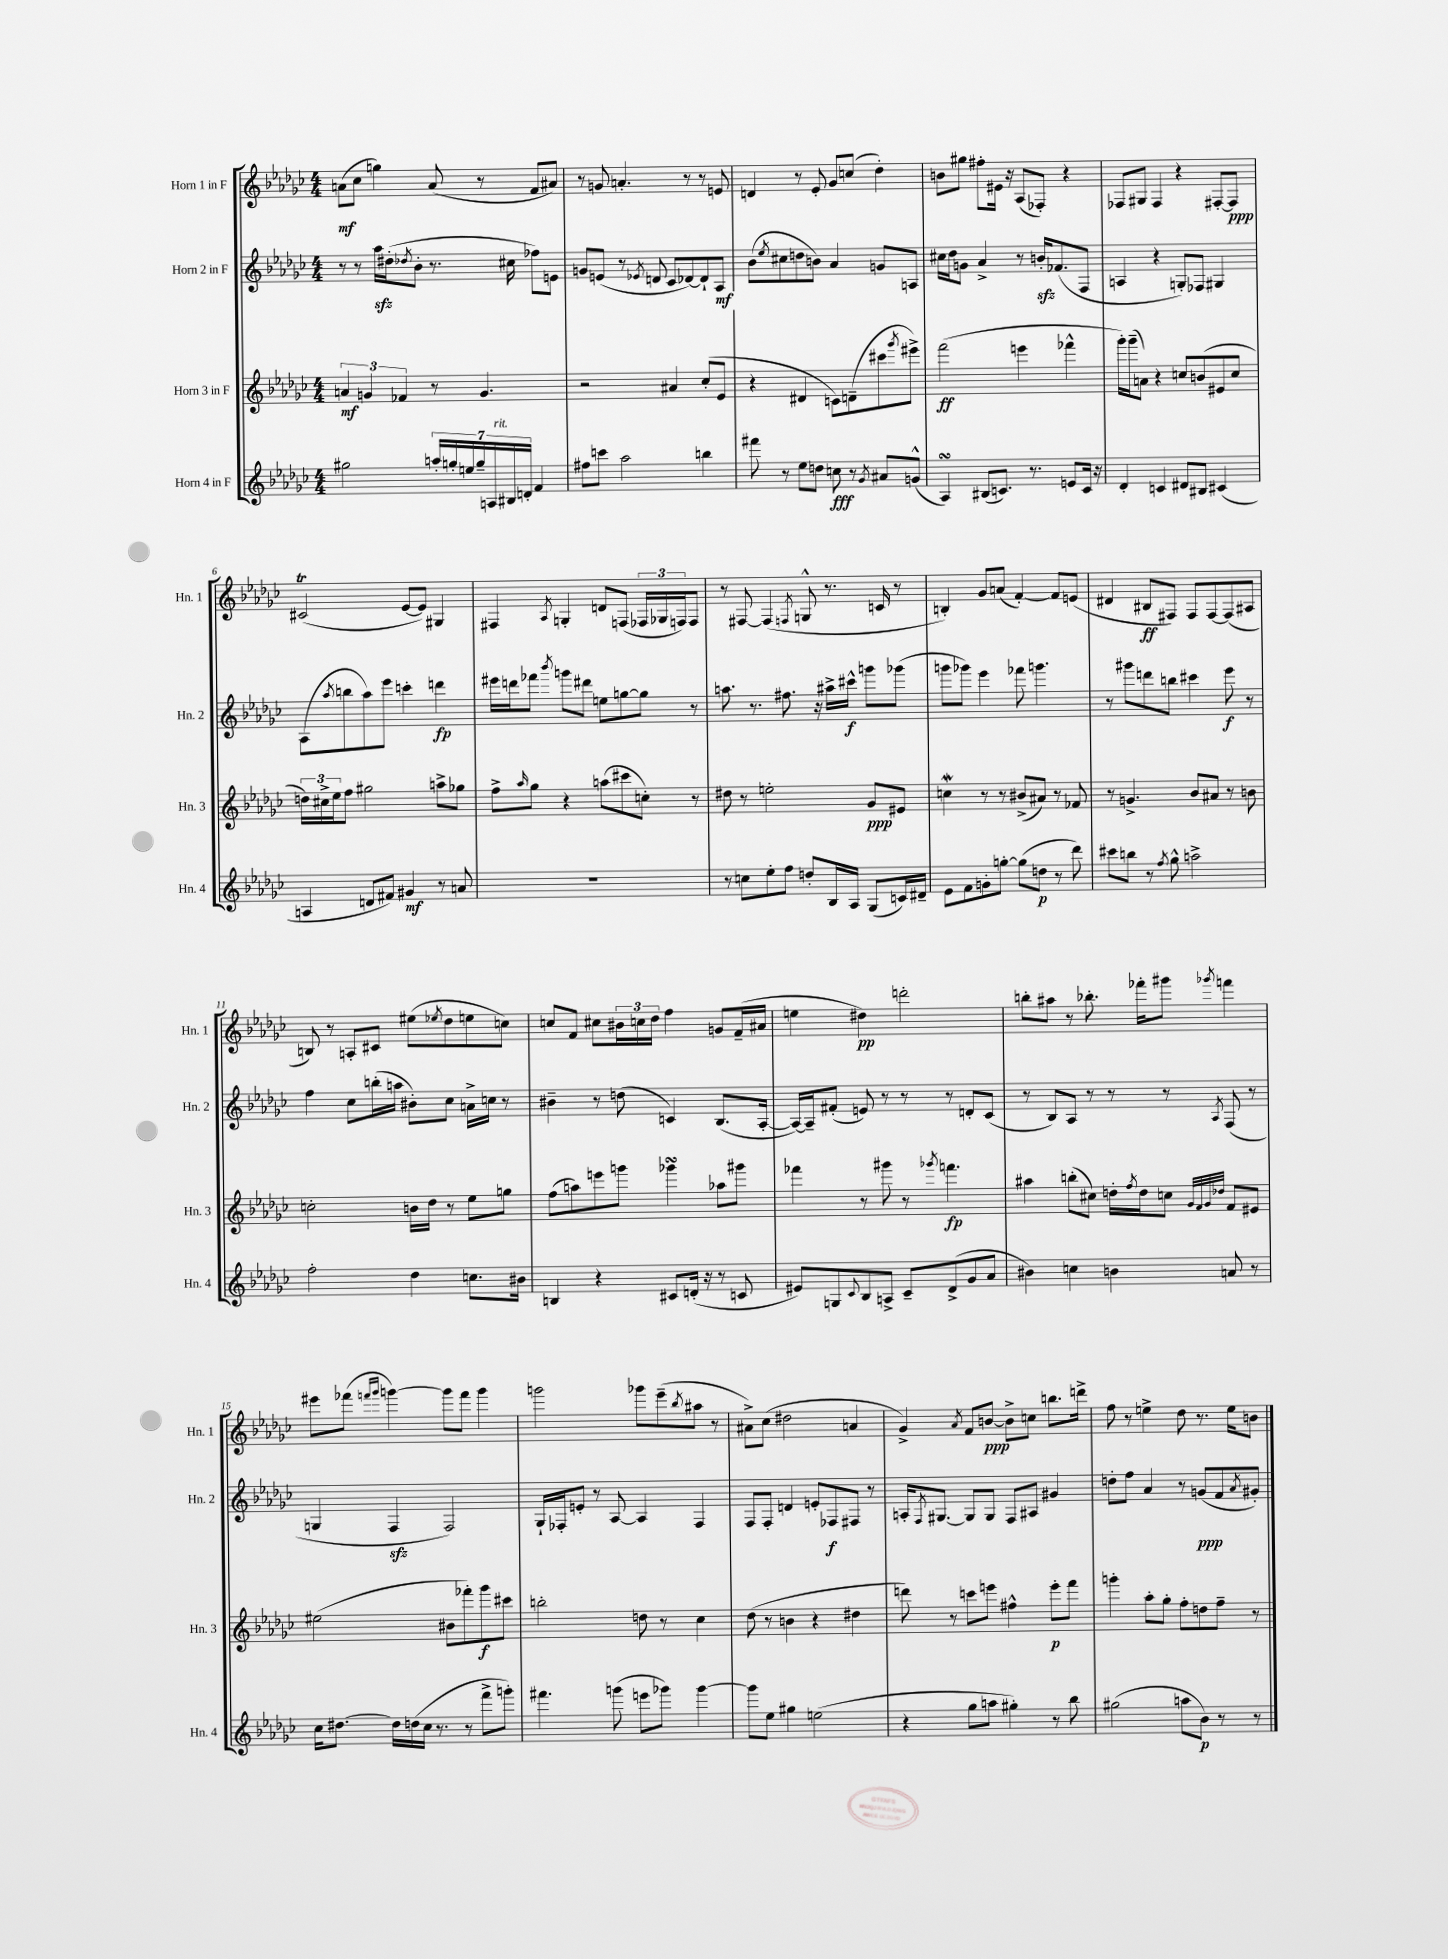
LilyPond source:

<<
\new StaffGroup <<
\new Staff = "s0" \with { instrumentName = "Horn 1 in F" shortInstrumentName = "Hn. 1" } {
    \clef treble \key ges \major \numericTimeSignature \time 4/4
    a'8\mf( ces''8 g''4) a'8( r8 f'8 ais'8) |
    r8 g'8 a'4.-. r8 r8 e'8 |
    d'4 r8 ees'8-. ges'8 c''8( des''4-.) |
    b'8 gis''8 fis''8-. eis'16 r16 aes8( fes8-.) r4 |
    fes8 gis8 fes4 r4 fis8~-. fis8\ppp |
    cis'2\trill( ees'8~ ees'8) gis4 |
    fis4 \acciaccatura { aes8 } g4-. d'8 f8( \tuplet 3/2 { fes16 ges16 f16) } f8 |
    r8 fis8~ fis4( \acciaccatura { f8 } g8-^ r8. c'16 r8 |
    b4-.) ges'8 a'8( f'4~-.) f'8 e'8( |
    dis'4 bis8\ff fis8) fis8 fis8~ fis8( ais8 |
    b8) r8 a8-. cis'8 eis''8( \acciaccatura { ees''8 } des''8 e''8 c''8) |
    c''8 f'8 cis''8 \tuplet 3/2 { bis'16 c''16 des''16 } f''4 g'8 f'16--( ais'16 |
    e''4 dis''4\pp) d'''2-. |
    b''8-. ais''8 r8 bes''8.-. fes'''16-. gis'''8 \acciaccatura { ges'''8 } f'''4 |
    eis'''8 fes'''8( \grace { f'''16 ges'''16 } g'''4~) g'''8 f'''8 g'''4 |
    g'''2 ges'''8 ees'''8--( \acciaccatura { bes''8 } ais''8 r8 |
    ais'8->) ces''8( dis''2 a'4 |
    ges'4->) \acciaccatura { aes'8 } f'8 b'8~\ppp b'8-> c''8 b''8. d'''16-> |
    f''8 r8 e''4-> des''8 r8. e''16 b'8 \bar "|." |
}
\new Staff = "s1" \with { instrumentName = "Horn 2 in F" shortInstrumentName = "Hn. 2" } {
    \clef treble \key ges \major \numericTimeSignature \time 4/4
    r8 r8 aes''16\sfz dis''16-.( \acciaccatura { des''8 } bes'8-. r8. cis''16 fes''8) e'8 |
    g'8 e'8( r8 \acciaccatura { ees'8 } d'8 ces'8 des'8~) des'8-! aes8\mf |
    bes'8( \acciaccatura { ees''8 } cis''8 d''8 b'8) aes'4 g'8 a8 |
    cis''16 des''16 g'8 aes'4-> r8 b'16-.\sfz fes'8.( f8 |
    a4 r4 g8-.) fes8 gis4 |
    aes8( \acciaccatura { aes''8 } b''8 aes''8) ees'''8 c'''4-. d'''4\fp |
    eis'''16 d'''16 fes'''8 \acciaccatura { bes'''8 } g'''8 dis'''8 e''8 g''8~ g''8 r8 |
    a''8. r8. fis''8. r16 ais''16-> cis'''16-^\f g'''8 ges'''8( |
    g'''8 ges'''8) ees'''4 fes'''8 g'''4. |
    r8 gis'''8 d'''8 b''8 cis'''4 ees'''8\f r8 |
    f''4 ces''8 b''16-.( a''16 bis'8-.) ces''8 a'16-> c''16 r8 |
    bis'4-- r8 d''8( c'4) bes8.( aes16~-. |
    aes16~) aes16-- fis'8-.( e'8) r8 r8 r8 d'8-. ces'8( |
    r8 bes8) aes8 r8 r8 r8 \acciaccatura { aes8 } f8( r8 |
    g4 f4\sfz f2) |
    ges16-! fes16-. e'8-. r8 aes8~ aes4 fes4 |
    f8 f8-. d'4 e'8-. fes8\f fis8 r8 |
    a16-. \acciaccatura { f8 } gis8.~ gis8 gis8 f8 ais8 gis'4 |
    d''8-. f''8 aes'4 r8 g'8\ppp( f'8 \acciaccatura { aes'8 } gis'8-.) \bar "|." |
}
\new Staff = "s2" \with { instrumentName = "Horn 3 in F" shortInstrumentName = "Hn. 3" } {
    \clef treble \key ges \major \numericTimeSignature \time 4/4
    \tuplet 3/2 { a'4\mf g'4 fes'4 } r8 g'4. |
    r2 ais'4 ces''8-.( ees'8 |
    r4 dis'4 c'8) d'8--( cis'''8 \acciaccatura { ges'''8 } eis'''8->) |
    f'''2\ff( e'''4 fes'''4-^ |
    ges'''16-.) ges'''16--( a'8) r4 c''8 b'8( eis'8 c''8 |
    \tuplet 3/2 { d''16) cis''16-> ees''16 } f''8 gis''2 a''8-> ges''8 |
    f''8-> \grace { aes''16 } ges''8 r4 a''8( cis'''8 c''8-.) r8 |
    dis''8 r8 e''2-. ges'8\ppp eis'8 |
    c''4\mordent r8 r8 bis'8->( ais'8) r8 fes'8 |
    r8 g'4.-> bes'8 ais'8 r8 b'8 |
    c''2-. b'16 des''16 r8 ees''8 g''8 |
    f''8( a''8) e'''8 g'''8 ges'''4\turn aes''8 gis'''8 |
    fes'''4 r8 gis'''8 r8 \acciaccatura { ges'''8 } f'''4.\fp |
    ais''4 b''8-.( cis''8) d''16-. \acciaccatura { f''8 } d''16 c''8 \grace { ges'32 f'32 ges'32 des''32 } f'8 eis'8 |
    eis''2( bis'8 fes'''8-.) ges'''8\f cis'''8 |
    b''2-. d''8 r8 ces''4 |
    des''8( r8 b'4 r4 dis''4 |
    d'''8) r8 c'''8 e'''8 fis''4-^ e'''8-.\p f'''8 |
    g'''4-. aes''8-. ges''8-. f''8-. d''8 f''8-- r8 \bar "|." |
}
\new Staff = "s3" \with { instrumentName = "Horn 4 in F" shortInstrumentName = "Hn. 4" } {
    \clef treble \key ges \major \numericTimeSignature \time 4/4
    gis''2 \tuplet 7/4 { a''16-. g''16-. e''16 g''16-- a16 bis16^\markup { \italic "rit." } d'16-. } f'4 |
    fis''8 c'''8 aes''2 b''4 |
    fis'''8 r8 ees''8 d''8 c''8\fff r8 \acciaccatura { ges'8 } ais'8 g'8-^( |
    aes4\turn) bis8( c'8.) r8. e'8 c'16 r16 |
    des'4-. c'4 dis'8 bis8 cis'4( |
    a4 d'8 fis'8) gis'4\mf r8 a'8 |
    R1 |
    r8 c''8 ees''8-. f''8 d''8-. bes16 aes16 ges8( c'16) dis'16-- |
    ees'8 f'8 g'8-. g''8~-. g''8( d''8\p r8 des'''8) |
    cis'''8 b''8 r8 \acciaccatura { f''8 } ges''8-^ a''2-> |
    f''2-. des''4 c''8. bis'16 |
    b4 r4 cis'8 d'16-.( r16 r8 c'8 |
    eis'8) g8 \appoggiatura { ces'8 } bes8 a8-> ces'8-- des'8->( ges'8 aes'8 |
    bis'4) c''4 b'4 a'8 r8 |
    ces''16 dis''8.~ dis''16 d''16( ces''16 r8. r8 f'''8-> g'''8-.) |
    fis'''4. g'''8( e'''8 ges'''8) ges'''4~ |
    ges'''8 ees''8 gis''4 e''2( |
    r4 ges''8 a''8 gis''4-.) r8 bes''8 |
    gis''2( a''8 bes'8\p) r8 r8 \bar "|." |
}
>>
>>
